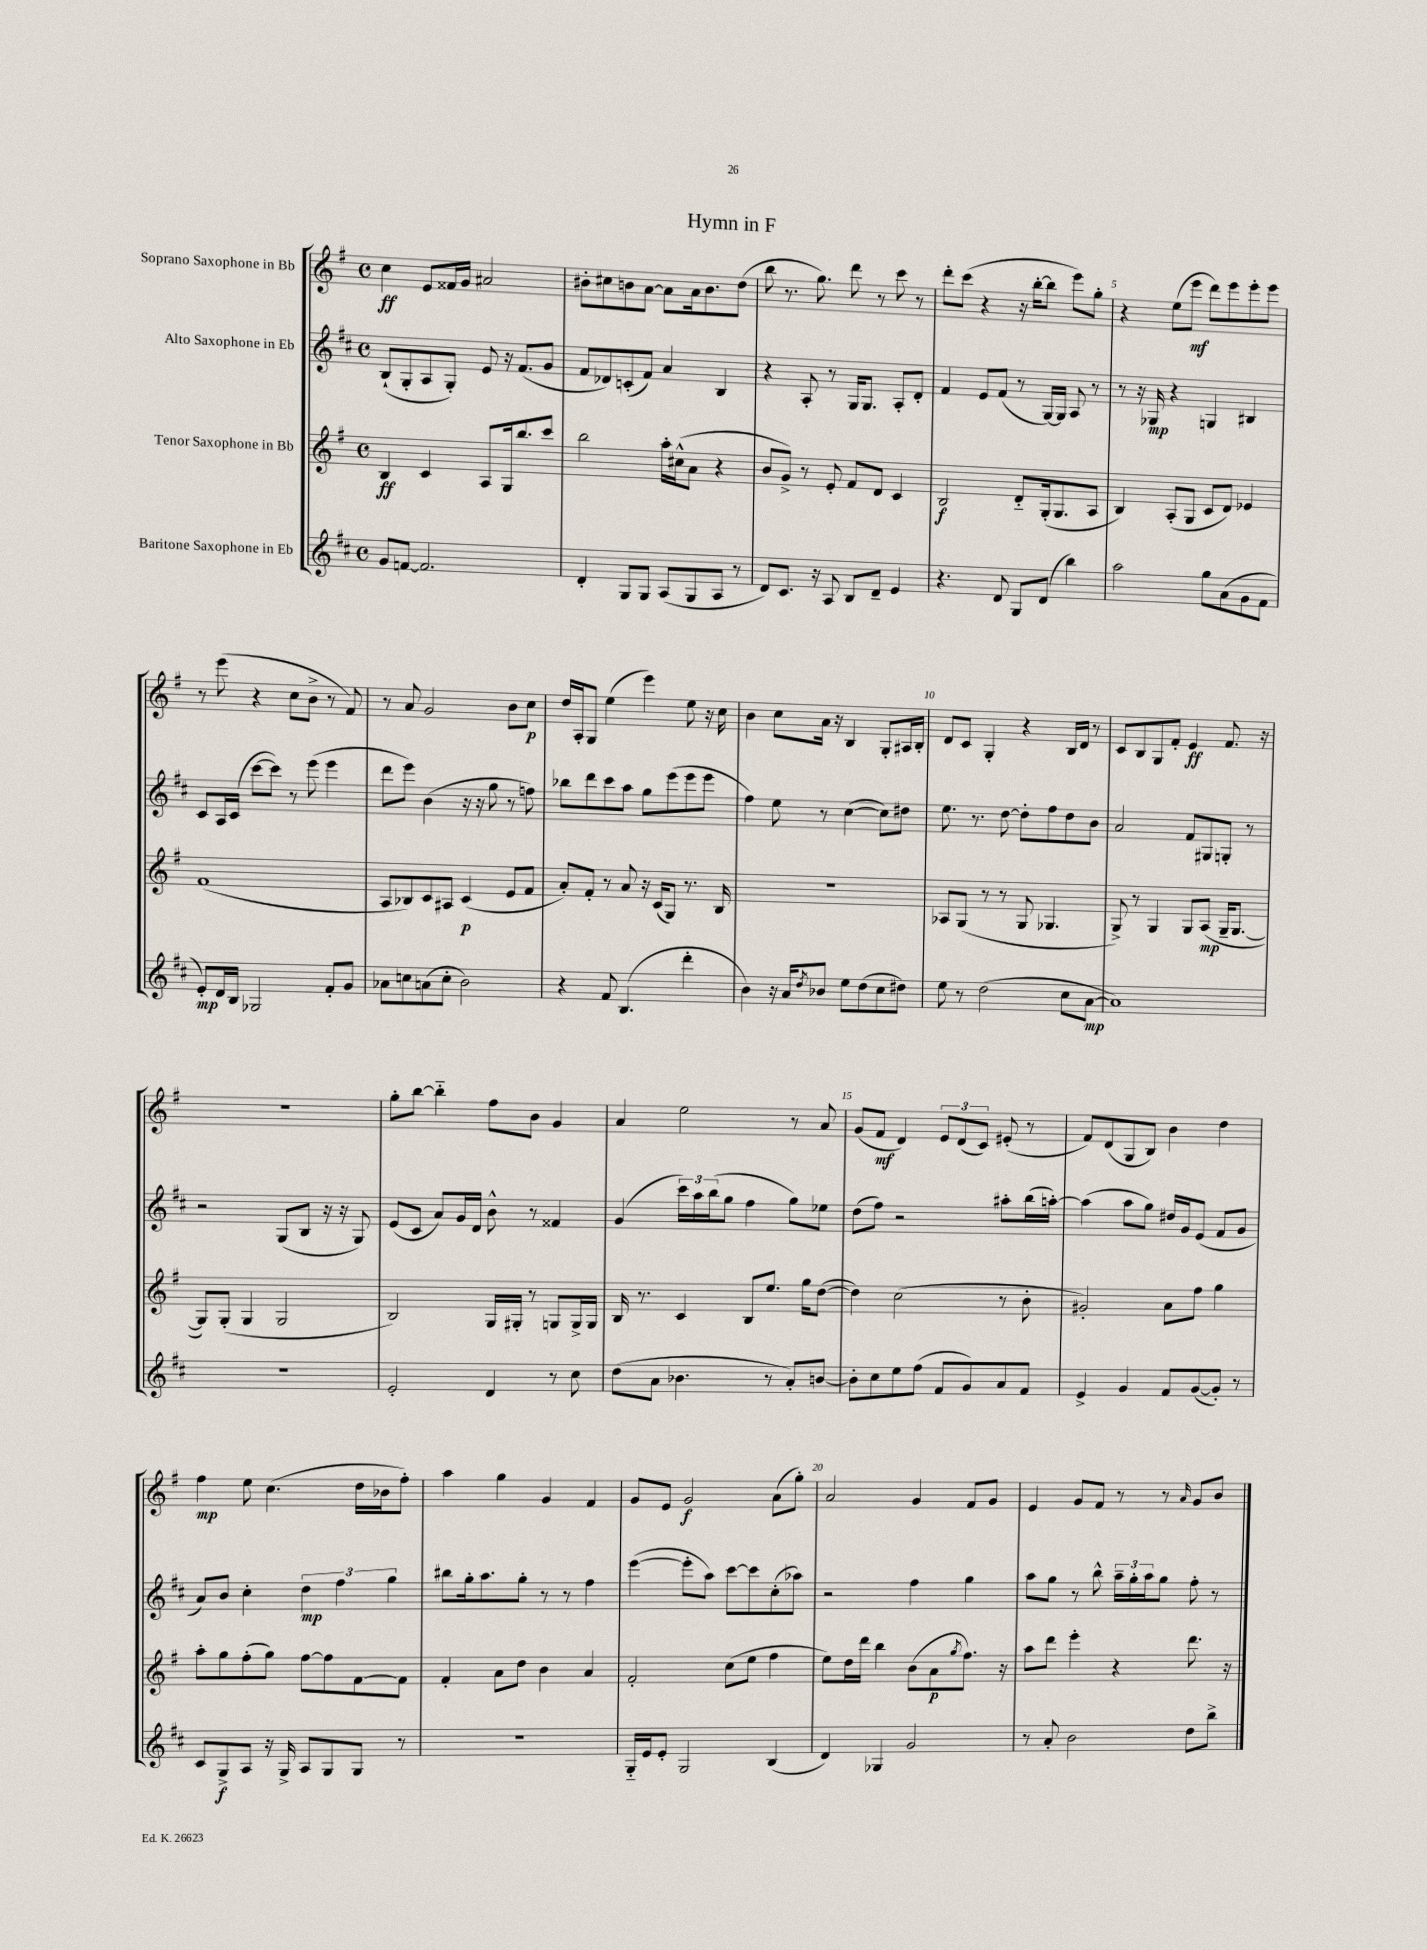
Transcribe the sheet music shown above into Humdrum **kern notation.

**kern	**kern	**kern	**kern
*staff4	*staff3	*staff2	*staff1
*clefG2	*clefG2	*clefG2	*clefG2
*k[f#c#]	*k[f#]	*k[f#c#]	*k[f#]
*M4/4	*M4/4	*M4/4	*M4/4
*met(c)	*met(c)	*met(c)	*met(c)
8g	4B	(8B`	4cc
[8f	.	8G'	.
2.f]	4c	8A	8e
.	.	8G')	16f##
.	.	.	16g
.	8A	8e	2a#
.	16G	16r	.
.	8.bb	(8.f#	.
.	8ccc	8g	.
=	=	=	=
4d'	2bb	8f#	8b#'
.	.	8d-)	8cc#
8G	.	(8c'	8b
8G	.	8f#)	[8a
(8A	16aa'	4a	8a]
.	(16cc#^^	.	.
8G	8a	.	16a
.	.	.	8.b
8A	4r	4B	.
8r	.	.	(8dd
=	=	=	=
8d)	8b	4r	8bb
8.c#	8g^)	.	8.r
.	8r	8A'	.
16r	.	.	8.gg)
8A	8e'	8r	.
8B	8f#	16G	8ddd
.	.	8.G	.
8d~	8d	.	8r
4e	4c	8A'	8ccc
.	.	8d'	8r
=	=	=	=
4.r	2B	4f#	8ddd'
.	.	.	(8ccc
.	.	8e	4r
8d	.	(8f#	.
8G	8d'~	8r	16r
.	.	.	[16bb'
(8d	(16G'	[16G)	8bb]
.	8.G	16G]	.
4bb)	.	8A	8eee)
.	8A	8r	8gg'
=	=	=	=
2aa	4B)	8r	4r
.	.	16r	.
.	.	16G-	.
.	(8A'	4r	(8ee
.	8G	.	8eee
8gg	8c	4G	8ddd)
(8a	8d)	.	8eee
8g	4e-	4B#	8eee'
8f#	.	.	8eee
=	=	=	=
8e')	(1f#	8c#	8r
16d	.	16A	(8eee
16B	.	(16c#	.
2G-	.	[8ccc#	4r
.	.	8ccc#])	.
.	.	8r	8cc
.	.	(8eee	8b^
8f#'	.	4eee	8r
8g	.	.	8f#)
=	=	=	=
8a-	8A	8ddd	8r
8cc	8B-)	8eee)	8a
(8a	8c	(4b	2g
8cc'	8A#	.	.
2b)	(4c	16r	.
.	.	16r	.
.	.	8gg	.
.	8e	8r	8b
.	8f#	8ff)	8cc
=	=	=	=
4r	8a')	8bb-	16dd
.	.	.	16A'
.	8f#'	8ddd	8G
8f#	8r	8ccc#	(4ee
(4.B	8a	8aa	.
.	16r	8gg	4eee)
.	(16c	.	.
.	8G)	(8eee	.
4ddd'	8.r	8eee	8ee
.	.	8eee	16r
.	16B	.	16cc
=	=	=	=
4b)	1r	4ff#)	4b
16r	.	8ee	8cc
16a	.	.	.
8qdd	.	.	.
8b-	.	8r	16a
.	.	.	16r
8ee	.	([4cc#	4B
(8dd	.	.	.
8cc#	.	8cc#])	8G'
8dd#)	.	8dd#	16A#
.	.	.	16B'
=	=	=	=
8ee	8A-	8.ee	8d
8r	(8G	.	8c
.	.	8.r	.
(2dd	8r	.	4G'
.	8r	[8dd	.
.	8G	8dd']	4r
.	4.G-	8ff#	.
8cc#	.	8dd	16B
.	.	.	16d
[8a	.	8b	8r
=	=	=	=
1a])	8G^)	2a	8c
.	8r	.	8B
.	4G	.	8G
.	.	.	8f#'
.	8G	8f#	4e
.	(8A	8G#	.
.	16G~	8G'	8.f#
.	[8.G	.	.
.	.	8r	.
.	.	.	16r
=	=	=	=
1r	8G])	2r	1r
.	(8G'	.	.
.	4G	.	.
.	2G	(8G	.
.	.	8B	.
.	.	16r	.
.	.	16r	.
.	.	8G)	.
=	=	=	=
2e'	2B)	(8e	8gg'
.	.	8c#	[8bb
.	.	8a)	4bb'~]
.	.	16g	.
.	.	16d	.
4d	16G	8b^^	8ff#
.	16G#'	.	.
.	8r	8r	8b
8r	8G	4f##	4g
8cc#	16G^	.	.
.	16G	.	.
=	=	=	=
(8dd	16B	(4g	4a
.	8.r	.	.
8a	.	.	.
4.b-	4c	24ccc#)	2ee
.	.	24aa	.
.	.	(24bb	.
.	.	8gg	.
.	8B	4ff#	.
8r	8.ee	.	.
8a')	.	8gg)	8r
.	16gg	.	.
[8b	([8dd	8ee-	8a
=	=	=	=
8b']	4dd])	(8dd	(8g
8cc#	.	8ff#)	8f#
8ee	(2cc	2r	4d)
(8ff#	.	.	.
8f#	.	.	12e
.	.	.	(12d
8g)	.	.	.
.	.	.	12c)
8a	8r	8aa#'	(8e#'
8f#	8b'	(16bb	8r
.	.	[16aa')	.
=	=	=	=
4e^	2g#')	(4aa]	8f#)
.	.	.	(8d
4g	.	8aa	8G
.	.	8gg)	8B)
8f#	8a	16dd#	4b
.	.	16g	.
([8g	8ff#	(8e	.
8g'])	4gg	8f#	4dd
8r	.	8g	.
=	=	=	=
8c#	8aa'	8a)	4ff#
8G^	8gg	8b	.
8A	(8ff#'	4cc#'	8ee
16r	8gg)	.	(4.cc
16G^	.	.	.
8A	[8ff#	6dd	.
8G	8ff#]	.	.
.	.	6ff#	.
8G	[8f#	.	16dd
.	.	.	16b-
.	.	6gg	.
8r	8f#]	.	8ff#')
=	=	=	=
1r	4f#'	8bb#	4aa
.	.	16gg'	.
.	.	8.aa	.
.	8a	.	4gg
.	8dd	8gg'	.
.	4b	8r	4g
.	.	8r	.
.	4a	4ff#	4f#
=	=	=	=
16G'~	2f#'	([4eee	8g
16e	.	.	.
8e'	.	.	8e
2G	.	8eee']	2g
.	.	8aa)	.
.	(8cc	[8ccc#	.
.	8ee	8ccc#]	.
(4B	4ff#	(8cc#'	(8a
.	.	8aa-)	8gg')
=	=	=	=
4d)	8ee)	2r	2a
.	16dd	.	.
.	16ddd	.	.
4G-	4bb	.	.
2g	(8b	4ff#	4g
.	8a	.	.
.	8qgg	.	.
.	8.ff#)	4gg	8f#
.	.	.	8g
.	16r	.	.
=	=	=	=
8r	8aa	8aa	4e
8a'	8ddd	8gg	.
2b	4eee'	8r	8g
.	.	8bb^^	8f#
.	4r	24aa~	8r
.	.	24gg'	.
.	.	24aa	.
.	.	8gg	8r
.	.	.	16qqa
8dd	8.ddd	8ff#'	8g
8bb^	.	8r	8b
.	16r	.	.
==	==	==	==
*-	*-	*-	*-
